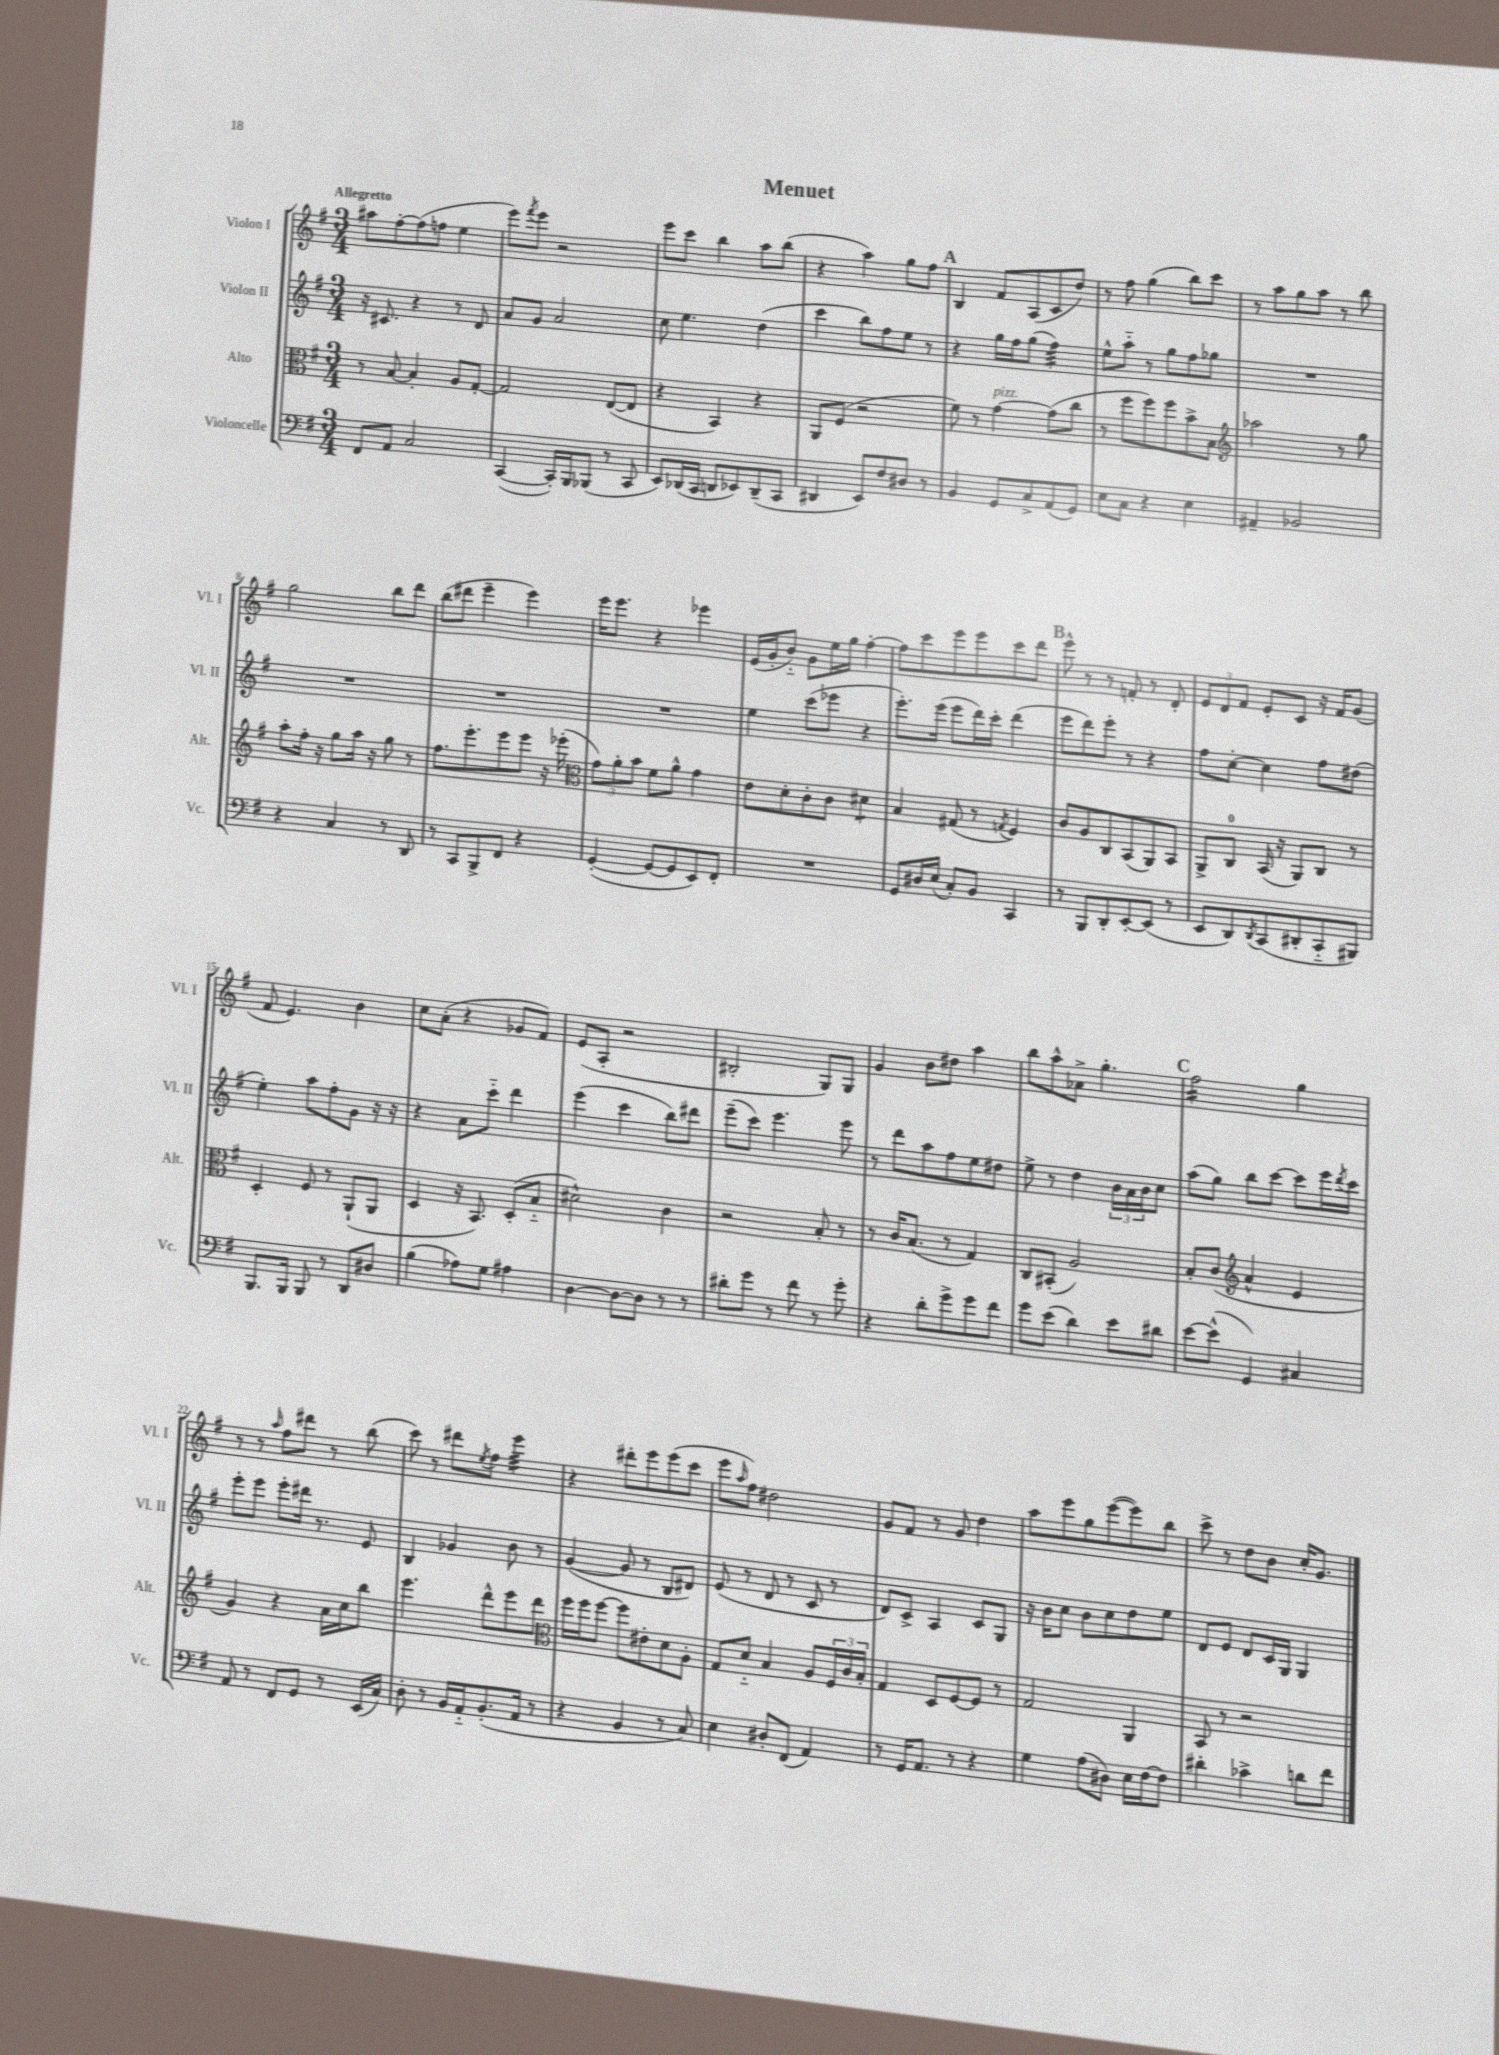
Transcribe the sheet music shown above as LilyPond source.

\header { title = "Menuet" }
<<
\new StaffGroup <<
\new Staff = "s0" \with { instrumentName = "Violon I" shortInstrumentName = "Vl. I" } {
    \clef treble \key g \major \numericTimeSignature \time 3/4 \tempo "Allegretto"
    ais''8 fis''8~-. fis''8( f''8 e''4 |
    e'''8) \acciaccatura { fis'''8 } e'''8 r2 |
    e'''8 c'''8 b''4 a''8 b''8( |
    r4 a''4) g''8 fis''8 |
    \mark \markup { \bold "A" } b4 fis'8 a8( c'8 d''8) |
    r8 fis''8 g''4( b''8) c'''8 |
    r8 a''8 g''8 a''8 r8 b''8 |
    g''2 b''8 d'''8 |
    b''8( dis'''8 e'''4-- e'''4) |
    e'''16 e'''8. r4 ees'''4 |
    e'16( g'16-. b'8-_) g'8 e''16 g''16 fis''4~-. |
    fis''8 c'''8 e'''8 e'''8 c'''8 d'''8 |
    \mark \markup { \bold "B" } e'''8-^ r8 r8 f'8-. r8 d'8-. |
    \tuplet 3/2 { e'8 d'8 fis'8 } e'8-. c'8 r16 fis'16 g'8( |
    fis'8 e'4.) b'4 |
    c''8 a'8-.( r4 ges'8 fis'8) |
    e'8( a8-. r2 |
    bis2-. g8) g8 |
    g'4 b'8 dis''8 a''4 |
    b''8 a''8-^ aes'8-> g''4.-. |
    \mark \markup { \bold "C" } fis''2:16 g''4 |
    r8 r8 \grace { a''16 } fis''8 dis'''8 r8 b''8( |
    c'''8) r8 dis'''8 \acciaccatura { e''8 } fis''8 e'''4:32 |
    r4 dis'''8-. e'''8 e'''8( c'''8 |
    e'''8 \grace { a''16 } fis''8) dis''2 |
    g'8 fis'8 r8 g'8 d''4 |
    a''8 e'''8 g''8 e'''8~( e'''8) b''8 |
    c'''8-> r8 d''8 b'8 c''16-. g'8. \bar "|." |
}
\new Staff = "s1" \with { instrumentName = "Violon II" shortInstrumentName = "Vl. II" } {
    \clef treble \key g \major \numericTimeSignature \time 3/4
    r16 cis'8. r4 r8 d'8 |
    a'8 g'8 a'2 |
    c''8 e''4. d''4( |
    c'''4 b''8) fis''8 e''8 r8 |
    \mark \markup { \bold "A" } r4 g''16 fis''16 g''8( fis''4:32) |
    e''8-^ a''8-_ r8 g''8 fis''8 ges''8 |
    R2. |
    R2. |
    R2. |
    R2. |
    e''4 c'''8( ees'''8 r4 |
    e'''8.-.) e'''16( e'''8 d'''16) c'''16-. d'''4( |
    \mark \markup { \bold "B" } e'''8 d'''8) e'''8-. r8 r4 |
    fis''8 c''8~-. c''4 fis''8 dis''8( |
    e''4-.) a''8 fis''8-. g'8 r16 r16 |
    r4 a'8 c'''8-_ d'''4 |
    e'''4( c'''4 b''8) dis'''8 |
    e'''8--( c'''8) e'''4. e'''8 |
    r8 d'''8 a''8 fis''8 e''8 dis''8 |
    e''8-> r8 d''4 \tuplet 3/2 { b'16 a'16 b'16 } c''8 |
    \mark \markup { \bold "C" } a''8( g''8) b''8 c'''8~ c'''8 e'''16 \acciaccatura { d'''8 } c'''16 |
    e'''8-. e'''8 e'''8-. dis'''16 r8. e'8 |
    b4 ges'4 b'8 r8 |
    g'4~( g'8 r8 b8 dis'8) |
    e'8( r8 d'8 r8 c'8 r8 |
    d'8) c'8-> a4 c'8 g8 |
    r16 b'16 c''8 b'8 c''8 d''8 e''8 |
    d'8 e'8 d'8 c'16 g16 g4 \bar "|." |
}
\new Staff = "s2" \with { instrumentName = "Alto" shortInstrumentName = "Alt." } {
    \clef alto \key g \major \numericTimeSignature \time 3/4
    r8 b8~ b4-. a8 g8~-. |
    g2 e8~( e8 |
    r4 b,4) r4 |
    a,8 fis8( r2 |
    \mark \markup { \bold "A" } fis'8) r8 g'4~^\markup { \italic "pizz." } g'8( c''8 |
    r8 fis''8 fis''8) fis''8 b'8-> b8 |
    \clef treble aes''2 r8 g''8 |
    a''8-. fis''16-. r16 g''8 a''16 r16 g''8 r8 |
    fis''8. e'''8.-. e'''8 e'''8 r16 ees'''16-.( |
    \clef alto \tuplet 3/2 { g'8) a'8-. b'8 } fis'8 a'8-^ g'4 |
    e'8 d'8-. c'8-. c'8 dis'4:8 |
    b4 gis8( r8 \acciaccatura { g8 } fis4) |
    \mark \markup { \bold "B" } c'8 a8 c8 b,8( a,8) b,8 |
    a,8-> c8-0 b,16( r16 a,8) c8 r8 |
    d4-. fis8 r8 a,8-!( a,8 |
    d4 r16 b,8.) d8-.( b8-_ |
    dis'2-^) c'4 |
    r2 b8-. r8 |
    r8 c'16 b8.( r8 g4) |
    c8 bis,8-.( a2) |
    \mark \markup { \bold "C" } b8-. c'8( \clef treble a'4-^ e'4 |
    g'4) r4 a'16 c''16 b''8 |
    e'''4. d'''8-^ e'''8 d'''8 |
    \clef alto fis''16 fis''16 fis''8~ fis''8 eis'8-. d'8 a8-. |
    g8 d'8-_ b4 a8 \tuplet 3/2 { fis16 c'16 b16-. } |
    g4 d8 fis8~ fis8 r8 |
    g2 a,4 |
    b,8 r8 r2 \bar "|." |
}
\new Staff = "s3" \with { instrumentName = "Violoncelle" shortInstrumentName = "Vc." } {
    \clef bass \key g \major \numericTimeSignature \time 3/4
    fis,8 a,8 c2 |
    c,4~( c,16-.) b,,16 bes,,8( r8 c,8 |
    e,8) des,16( c,16 d,8 ees,8) d,8--( c,8 |
    dis,4 e,8) fis8 dis8 r8 |
    \mark \markup { \bold "A" } b,4 g,8 c8-> a,8( g,8) |
    e8 c8 r4 e4 |
    ais,4-- bes,2 |
    r4 c4 r8 d,8 |
    r8 c,8 b,,8-> fis,8 r4 |
    g,4~-.( g,8~ g,8 e,8) fis,8-. |
    R2. |
    g,8 dis16 e16( c8-.) b,8 c,4 |
    \mark \markup { \bold "B" } r8 b,,8 d,8-. e,8~-. e,8( r8 |
    e,8 d,8) \acciaccatura { d,8 } c,8( dis,8-. c,8-_ bis,,8) |
    b,,8. b,,16 b,,8 r8 d,8 dis8 |
    b4( aes8) g8 ais4 |
    d4~ d8~ d8 r8 r8 |
    dis'8-. g'8 r8 fis'8 r8 g'8-. |
    r4 d'8-. g'8-> g'8 fis'8 |
    g'8 e'8( d'4) e'8 dis'8 |
    \mark \markup { \bold "C" } e'8~ e'8-^( g,4) cis4 |
    a,8 r8 fis,8 g,8 r8 e,16( c16) |
    d8-. r8 b,16 a,16-_ b,8.-.( a,16 r8 |
    r4 b,4 r8 c8) |
    e4 dis8-. fis,8( a,4) |
    r8 g,16 a,8. r8 r4 |
    g4 a8( dis8) e16 fis16~ fis8 |
    dis'4-. ces'4-> d'8 fis'8 \bar "|." |
}
>>
>>
